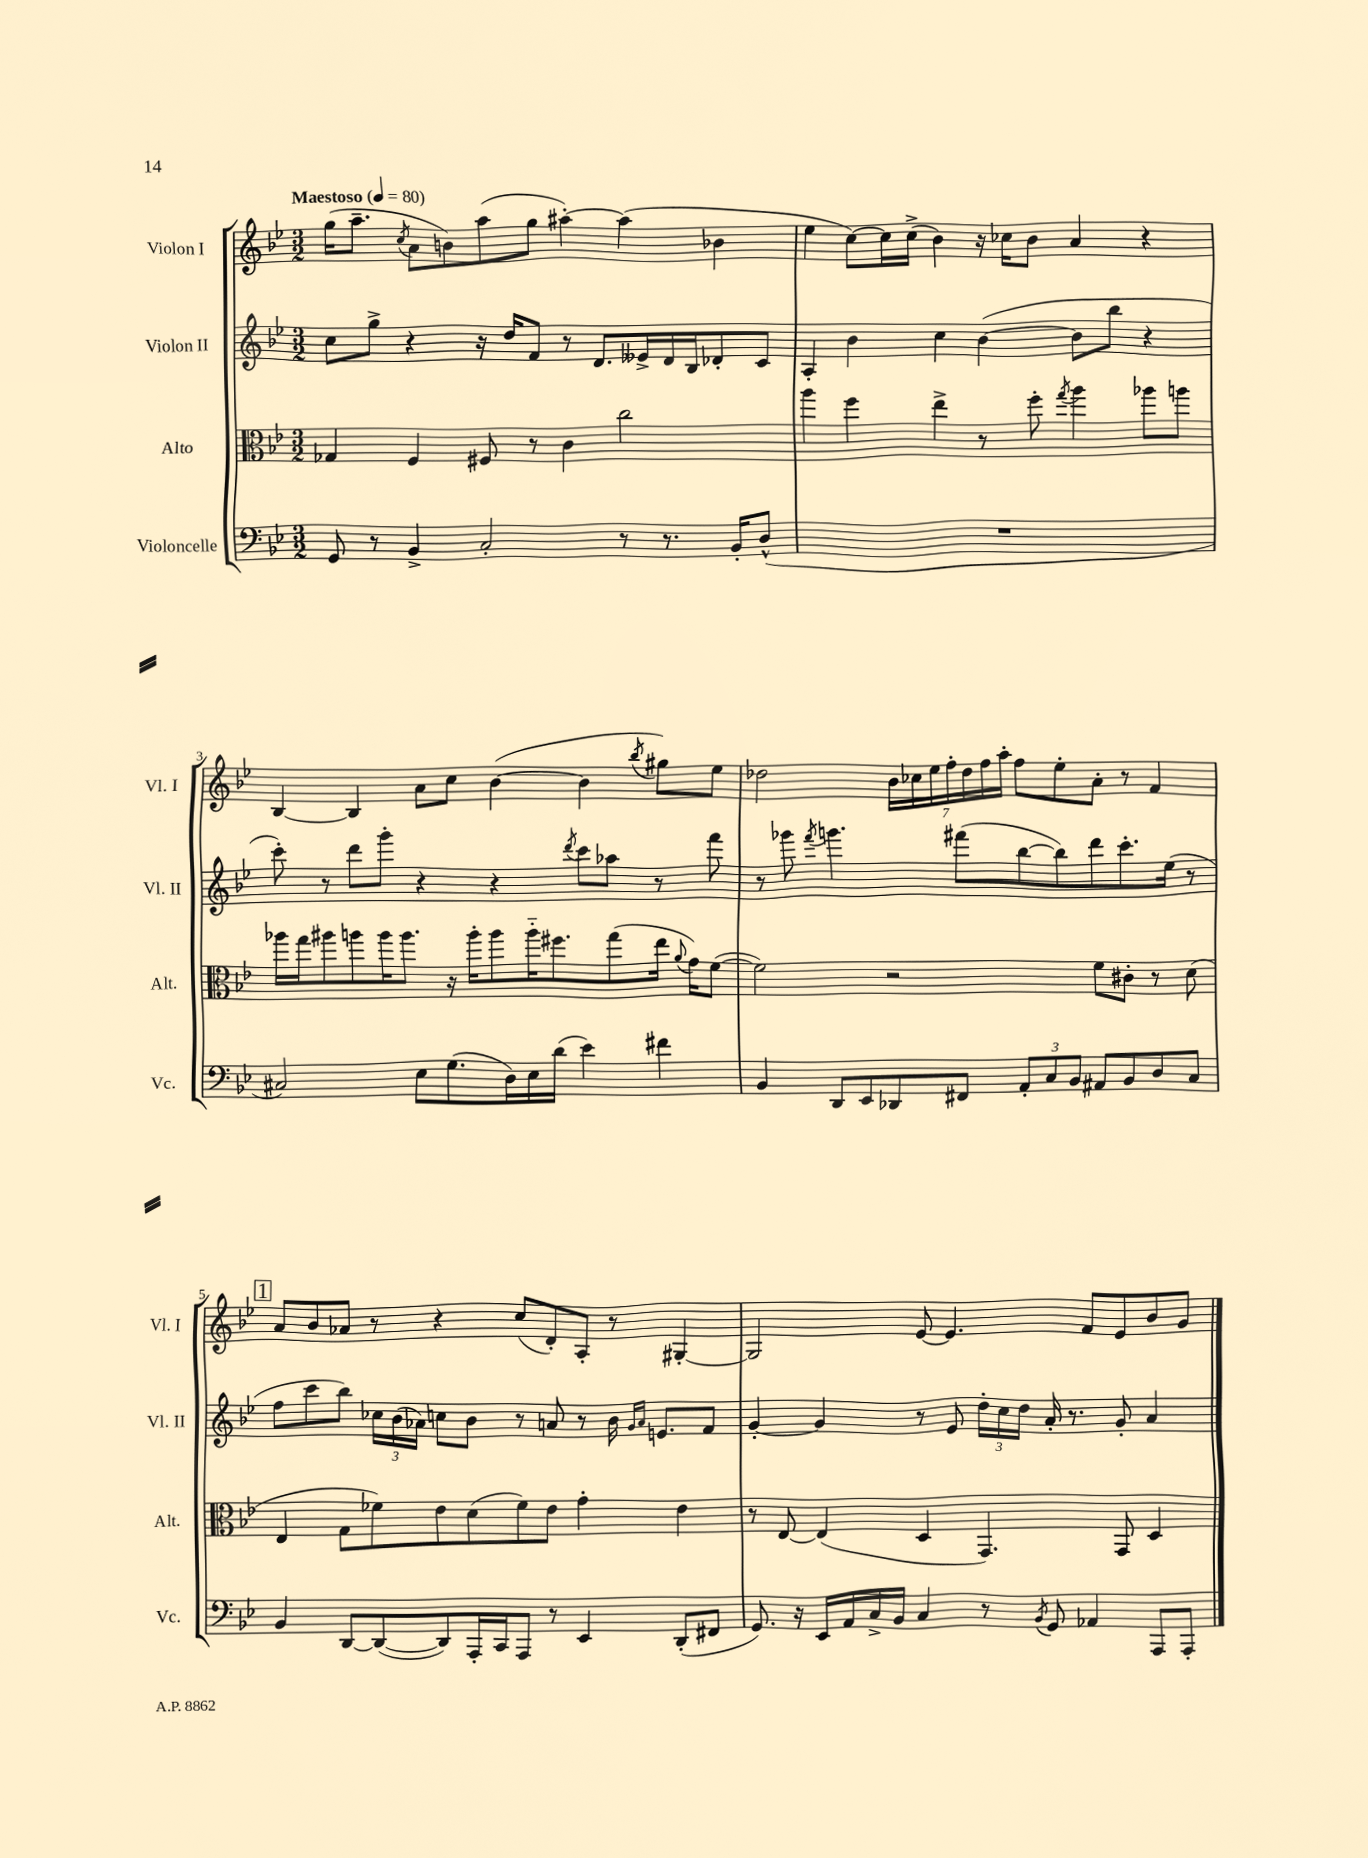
<<
\new StaffGroup <<
\new Staff = "s0" \with { instrumentName = "Violon I" shortInstrumentName = "Vl. I" } {
    \clef treble \key bes \major \numericTimeSignature \time 3/2 \tempo "Maestoso" 4 = 80
    \autoBeamOff g''16[( a''8.]-- \acciaccatura { c''8 } a'8[ b'8) a''8( g''8] ais''4~-.) ais''4( bes'4 |
    ees''4 c''8[~) c''16 c''16]->( bes'4) r16 ces''16[ bes'8] a'4 r4 |
    bes4~ bes4 a'8[ c''8] bes'4~( bes'4 \acciaccatura { bes''8 } gis''8[) ees''8] |
    des''2 \tuplet 7/4 { bes'16[ ces''16 ees''16 f''16-. des''16 f''16 a''16]-. } f''8[ ees''8-. a'8]-. r8 f'4 |
    \mark \markup { \box "1" } a'8[ bes'8 aes'8] r8 r4 c''8[( d'8-.) a8]-. r8 gis4~-. |
    gis2 ees'8~ ees'4. f'8[ ees'8 bes'8 g'8] \bar "|." |
}
\new Staff = "s1" \with { instrumentName = "Violon II" shortInstrumentName = "Vl. II" } {
    \clef treble \key bes \major \numericTimeSignature \time 3/2
    \autoBeamOff c''8[ g''8]-> r4 r16 d''16[ f'8] r8 d'8.[ eeses'16-> d'16 bes16 des'8-. c'8] |
    a4-. bes'4 c''4 bes'4~( bes'8[ bes''8] r4 |
    c'''8-.) r8 d'''8[ g'''8]-. r4 r4 \acciaccatura { d'''8 } c'''8[ aes''8] r8 f'''8 |
    r8 ges'''8 \acciaccatura { f'''8 } g'''4. fis'''8[( bes''8~ bes''8) d'''8 c'''8.-. ees''16]( r8 |
    \mark \markup { \box "1" } f''8[ c'''8 bes''8]) \tuplet 3/2 { ces''16[ bes'16( aes'16]) } c''8[ bes'8] r8 a'8 r8 bes'16 \grace { g'16[ a'16] } e'8.[ f'8] |
    g'4~-. g'4 r8 ees'8 \tuplet 3/2 { d''16[-. c''16 d''16] } a'16-. r8. g'8-. a'4 \bar "|." |
}
\new Staff = "s2" \with { instrumentName = "Alto" shortInstrumentName = "Alt." } {
    \clef alto \key bes \major \numericTimeSignature \time 3/2
    \autoBeamOff ges4 f4 fis8 r8 c'4 c''2 |
    a''4 f''4 ees''4-> r8 f''8-. \acciaccatura { g''8 } a''4 aes''8[ a''8] |
    aes''16[ g''16 ais''8 a''8 a''16 a''8.] r16 a''16[-. a''8 a''16-_ fis''8. g''8( ees''16] \appoggiatura { a'8 } g'16[) f'8]~( |
    f'2) r2 f'8[ cis'8]-. r8 d'8( |
    \mark \markup { \box "1" } ees4 g8[ fes'8) ees'8 d'8( fes'8) ees'8] g'4-. ees'4 |
    r8 ees8~ ees4( d4 g,4.) g,8 d4 \bar "|." |
}
\new Staff = "s3" \with { instrumentName = "Violoncelle" shortInstrumentName = "Vc." } {
    \clef bass \key bes \major \numericTimeSignature \time 3/2
    \autoBeamOff g,8 r8 bes,4-> c2-. r8 r8. bes,16[-. d8]-^( |
    R1. |
    cis2) ees8[ g8.( d16) ees16 d'16]( ees'4) fis'4 |
    bes,4 d,8[ ees,8 des,8 fis,8] \tuplet 3/2 { a,8[-. c8 bes,8] } ais,8[ bes,8 d8 c8] |
    \mark \markup { \box "1" } bes,4 d,8[~ d,8~( d,8) a,,16-. c,16 a,,8] r8 ees,4 d,8[-.( fis,8] |
    g,8.) r16 ees,16[ a,16 c16-> bes,16] c4 r8 \acciaccatura { bes,8 } g,8 aes,4 a,,8[ a,,8]-. \bar "|." |
}
>>
>>
